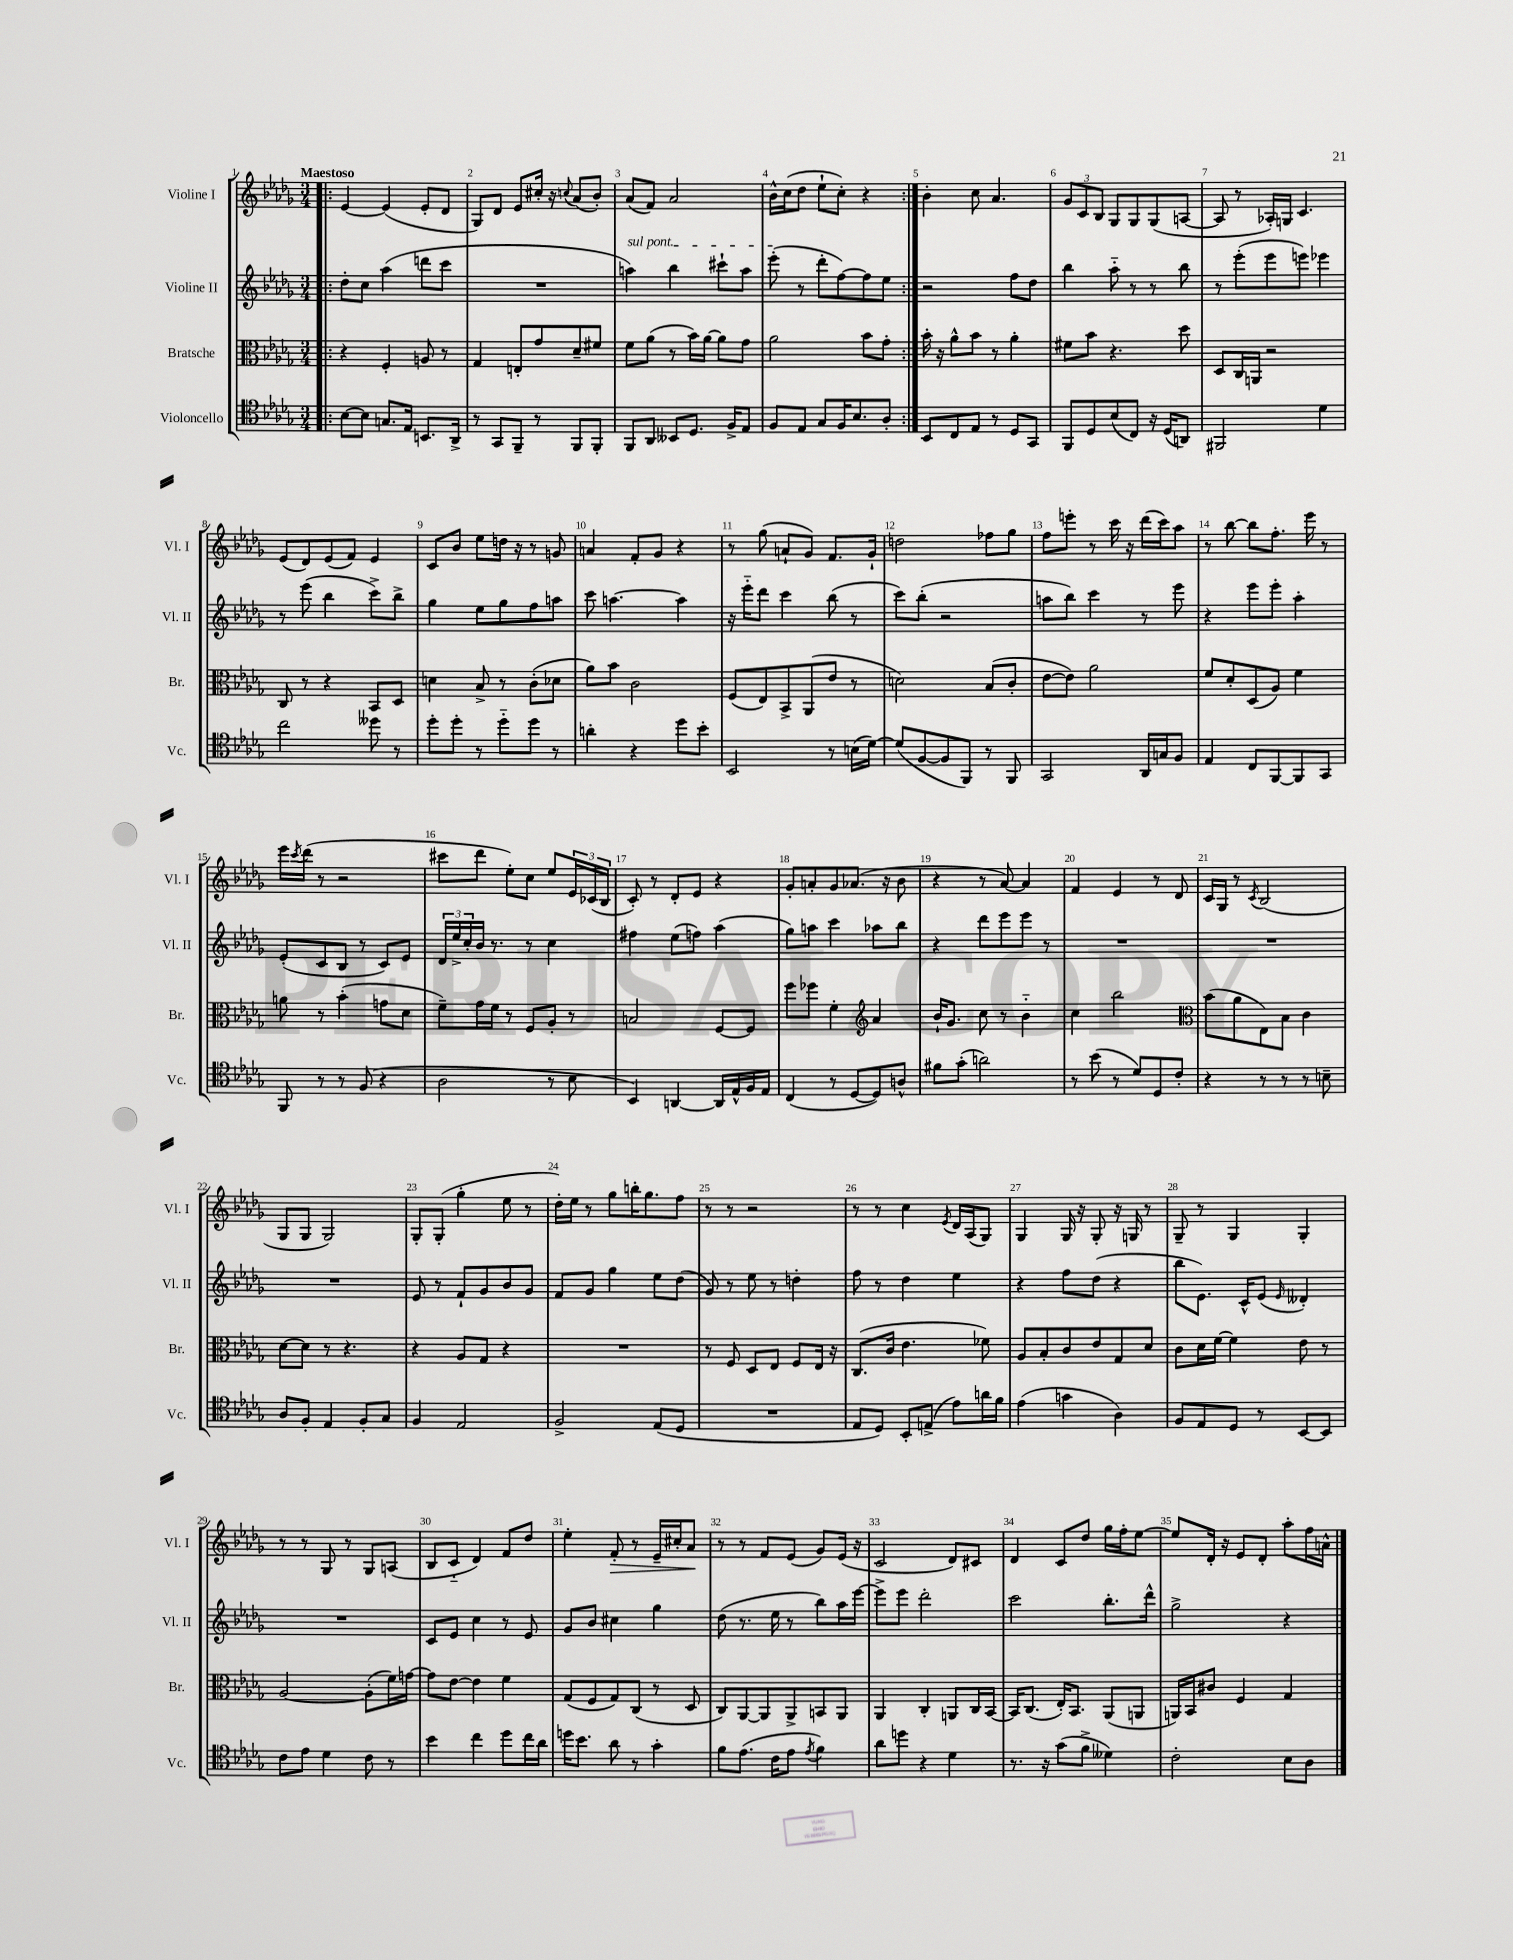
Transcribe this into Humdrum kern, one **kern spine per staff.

**kern	**kern	**kern	**kern
*staff4	*staff3	*staff2	*staff1
*clefC4	*clefC3	*clefG2	*clefG2
*k[b-e-a-d-g-]	*k[b-e-a-d-g-]	*k[b-e-a-d-g-]	*k[b-e-a-d-g-]
*M3/4	*M3/4	*M3/4	*M3/4
=!|:	=!|:	=!|:	=!|:
[8B-	4r	8dd-'	[4e-
8B-]	.	8cc	.
8.G	4F'	(4aa-	(4e-]
16E-	.	.	.
8.BB	8A	8ddd	8e-'
.	8r	8ccc	8d-
16AA-^	.	.	.
=	=	=	=
8r	4G-	2.r	8G-)
8GG-	.	.	8d-
8FF~	8E'	.	8e-
8r	8g-	.	16cc#'
.	.	.	16r
.	.	.	8qqcc
8FF	8d-~	.	(8a-
8FF'	8f#	.	8b-')
=	=	=	=
8FF	8f	4aa)	(8a-
8AA-	(8a-	.	8f)
8BB--	8r	4bb-	2a-
8.D-	16b-)	.	.
.	[16a-	.	.
.	8a-]	8ccc#`	.
16F^	.	.	.
8E-	8g-	8aa	.
=	=	=	=
8F	2a-	(8eee-'	16b-^^
.	.	.	(16cc
8E-	.	8r	8dd-
8G-	.	8ddd-'	8ee-`
16F	.	[8ff)	8cc')
8.B-	.	.	.
.	8b-	8ff]	4r
8A-'	8g-'	8ee-	.
=:|!	=:|!	=:|!	=:|!
8BB-	16b-'	2r	4b-'
.	16r	.	.
8C	8a-^^	.	.
8E-	8b-	.	8cc
8r	8r	.	4.a-
8D-	4a-'	8ff	.
8GG-	.	8dd-	.
=	=	=	=
8FF	8f#	4bb-	12g-
.	.	.	12c
8D-	8b-	.	.
.	.	.	12B-
(8B-	4.r	8aa-'~	8G-
8C)	.	8r	8G-
16r	.	8r	(8G-
(16D-	.	.	.
8AA)	8dd-	8bb-	[8A
=	=	=	=
2FF#	8D-	8r	8A]
.	16C	(8eee-'	8r
.	16AA	.	.
.	2r	8eee-	16A-')
.	.	.	16G
.	.	8eee)	4.c
4d-	.	4eee-	.
=	=	=	=
2cc	8C	8r	(8e-
.	8r	(8eee-	8d-)
.	4r	4bb-	(8e-
.	.	.	8f)
8dd--	8BB-	8ccc^)	4e-
8r	8D-	8bb-^	.
=	=	=	=
8dd-'	4d	4gg-	8c
8dd-'	.	.	8b-
8r	8B-^	8ee-	8ee-
8dd-'~	8r	8gg-	16dd
.	.	.	16r
8dd-	(8c'	8ff	8r
8r	8d-	8aa	8g
=	=	=	=
4a'	8a-)	8ccc	4a
.	8b-	[4.aa	.
4r	2c	.	8f'
.	.	.	8g-
8dd-	.	4aa]	4r
8b-'	.	.	.
=	=	=	=
2BB-	(8F	16r	8r
.	.	16eee-'~	.
.	8E-)	8ddd-	(8gg-
.	8BB-^	4ccc	8a`
.	(8AA-	.	8g-)
8r	8e-	(8bb-	8.f
(16B	8r	8r	.
[16d-)	.	.	16g-`
=	=	=	=
(8d-]	2d)	8ccc)	2dd
[8F	.	(8bb-'	.
8F]	.	2r	.
8FF)	.	.	.
8r	(8B-	.	8ff-
8FF	8c'	.	8gg-
=	=	=	=
2GG-	[8e-	8aa	8ff
.	8e-])	8bb-)	8eee'
.	2a-	4ccc	8r
.	.	.	16ccc
.	.	.	16r
16AA-	.	8r	(16ddd-
16G	.	.	16ccc)
8F	.	8eee-	8aa-
=	=	=	=
4E-	8f	4r	8r
.	8d-'	.	[8bb-
8C	(8D-	8eee-	8bb-]
[8FF	8A-)	8eee-'	8.ff'
8FF]	4f	4aa-'	.
.	.	.	16eee-
8GG-	.	.	8r
=	=	=	=
8FF	8a	(8e-'	16eee-
.	.	.	8qccc
.	.	.	(16ddd-
8r	8r	8c	8r
8r	(4b-'	8B-	2r
(8F	.	8r	.
4r	8g	8c)	.
.	8d-	8e-	.
=	=	=	=
2A-	8f~)	24d-	8ccc#
.	.	24ee-^	.
.	.	24cc'	.
.	16g-	16b-	8ddd-
.	16f	8.r	.
.	8r	.	8ee-')
.	8F	8r	8cc
8r	8A-'	4cc	8ee-
8B-	8r	.	24e-
.	.	.	(24c-
.	.	.	24B-
=	=	=	=
4BB-)	2B	4ff#	8c')
.	.	.	8r
[4AA	.	(8ee-	8d-'
.	.	8ff)	8e-
16AA]	[8F	(4aa-	4r
16E-^^	.	.	.
16F	8F]	.	.
16E-	.	.	.
=	=	=	=
(4C	8ff	8gg-)	8g-'
.	8ff-	8aa	8a'
8r	4f'	4ccc	8g-
[8D-	.	.	(8.a-
*	*clefG2	*	*
8D-])	4a-	8aa-	.
.	.	.	16r
8A^^	.	8bb-	8b-
=	=	=	=
8f#	16b-`	4r	4r
.	8.g-	.	.
(8g-'	.	.	.
2a)	8cc	8ddd-	8r
.	8r	8eee-	[8a-)
.	4b-'~	8eee-	4a-]
.	.	8r	.
=	=	=	=
8r	4cc	2.r	4f
(8b-	.	.	.
8r	2bb-	.	4e-
8d-)	.	.	.
8D-	.	.	8r
8c'	.	.	8d-
=	=	=	=
*	*clefC3	*	*
4r	(8b-	2.r	16c
.	.	.	16G-
.	8a-	.	8r
.	.	.	8qc
8r	8E-)	.	(2B-
8r	8B-	.	.
8r	4c	.	.
8B~	.	.	.
=	=	=	=
8A-	[8d-	2.r	8G-
8F'	8d-]	.	8G-
4E-	8r	.	2G-)
.	4.r	.	.
8F'	.	.	.
8G-	.	.	.
=	=	=	=
4F	4r	8e-	8G-'
.	.	8r	(8G-'
2E-	8A-	8f`	4gg-'
.	8G-	8g-	.
.	4r	8b-	8ee-
.	.	8g-	8r
=	=	=	=
2F^	2.r	8f	16dd-')
.	.	.	16ee-
.	.	8g-	8r
.	.	4gg-	8gg-
.	.	.	16bb'
.	.	.	8.gg-
(8E-	.	8ee-	.
8D-	.	(8dd-	8ff
=	=	=	=
2.r	8r	8g-)	8r
.	8F	8r	8r
.	8D-	8ee-	2r
.	8E-	8r	.
.	8F	4dd'	.
.	16E-	.	.
.	16r	.	.
=	=	=	=
8E-	(8.C	8ff	8r
8D-)	.	8r	8r
.	16c	.	.
8BB-'	4.e-	4dd-	4cc
(8E^	.	.	.
.	.	.	8qe-
8e-)	.	4ee-	16d-
.	.	.	(16A-
16a	8f-)	.	8G-)
16f	.	.	.
=	=	=	=
(4e-	8A-	4r	4G-
.	8B-'	.	.
4g	8c	8ff	16G-
.	.	.	16r
.	8e-	(8dd-	8G-'
4A-)	8G-	4r	16r
.	.	.	16G
.	8d-	.	8r
=	=	=	=
8F	8c	8bb-	8G-~
8E-	16d-	8.e-)	8r
.	[16f	.	.
8D-	4f]	.	4G-
.	.	16c^^	.
8r	.	(8e-	.
.	.	16qqe-	.
[8BB-	8e-	4d--')	4G-'
8BB-]	8r	.	.
=	=	=	=
8c	[2A-	2.r	8r
8e-	.	.	8r
4d-	.	.	8G-
.	.	.	8r
8c	(8A-']	.	8G-
8r	16f)	.	(8A
.	[16g	.	.
=	=	=	=
4b-	8g]	8c	8B-
.	[8e-	8e-	8c'~
4cc	4e-]	4cc	4d-)
8dd-	4f	8r	8f
16cc	.	8e-	8dd-
16a-	.	.	.
=	=	=	=
16dd	(8G-	8g-	4ee-'
8.b-	.	.	.
.	8F	8b-	.
8a-	8G-)	4cc#	8f'
8r	(8C	.	8r
4g-'	8r	4gg-	16e-~
.	.	.	16cc#'
.	8D-	.	8a-
=	=	=	=
8f	8C)	(8dd-	8r
(8.e-	[8AA-	8.r	8r
.	8AA-]	.	8f
16c	.	16ee-	.
8e-	8AA-^	8r	(8e-
8qe-	.	.	.
4f)	8BB	8bb-)	8g-)
.	8AA-	16aa-	(16e-
.	.	[16eee-	16r
=	=	=	=
8a-	4AA-	8eee-^]	2c
8dd	.	8eee-	.
4r	4C'	2ddd-'	.
4d-	8AA	.	8d-)
.	16C	.	8c#
.	[16BB-	.	.
=	=	=	=
8.r	16BB-]	2ccc	4d-
.	(8.C	.	.
16r	.	.	.
(8g-	16E-')	.	8c
.	8.BB-	.	.
8f^	.	.	8dd-
4d--)	(8AA-	8.bb-'	16gg-
.	.	.	16ff'
.	8AA	.	[8ee-
.	.	16ddd-^^	.
=	=	=	=
2c'	16AA)	2gg-^	8ee-]
.	16BB-	.	.
.	8c#	.	16d-'
.	.	.	16r
.	4F	.	8e-
.	.	.	8d-'
8B-	4G-	4r	8aa-'
8A-	.	.	16ff
.	.	.	16a^^
==	==	==	==
*-	*-	*-	*-
